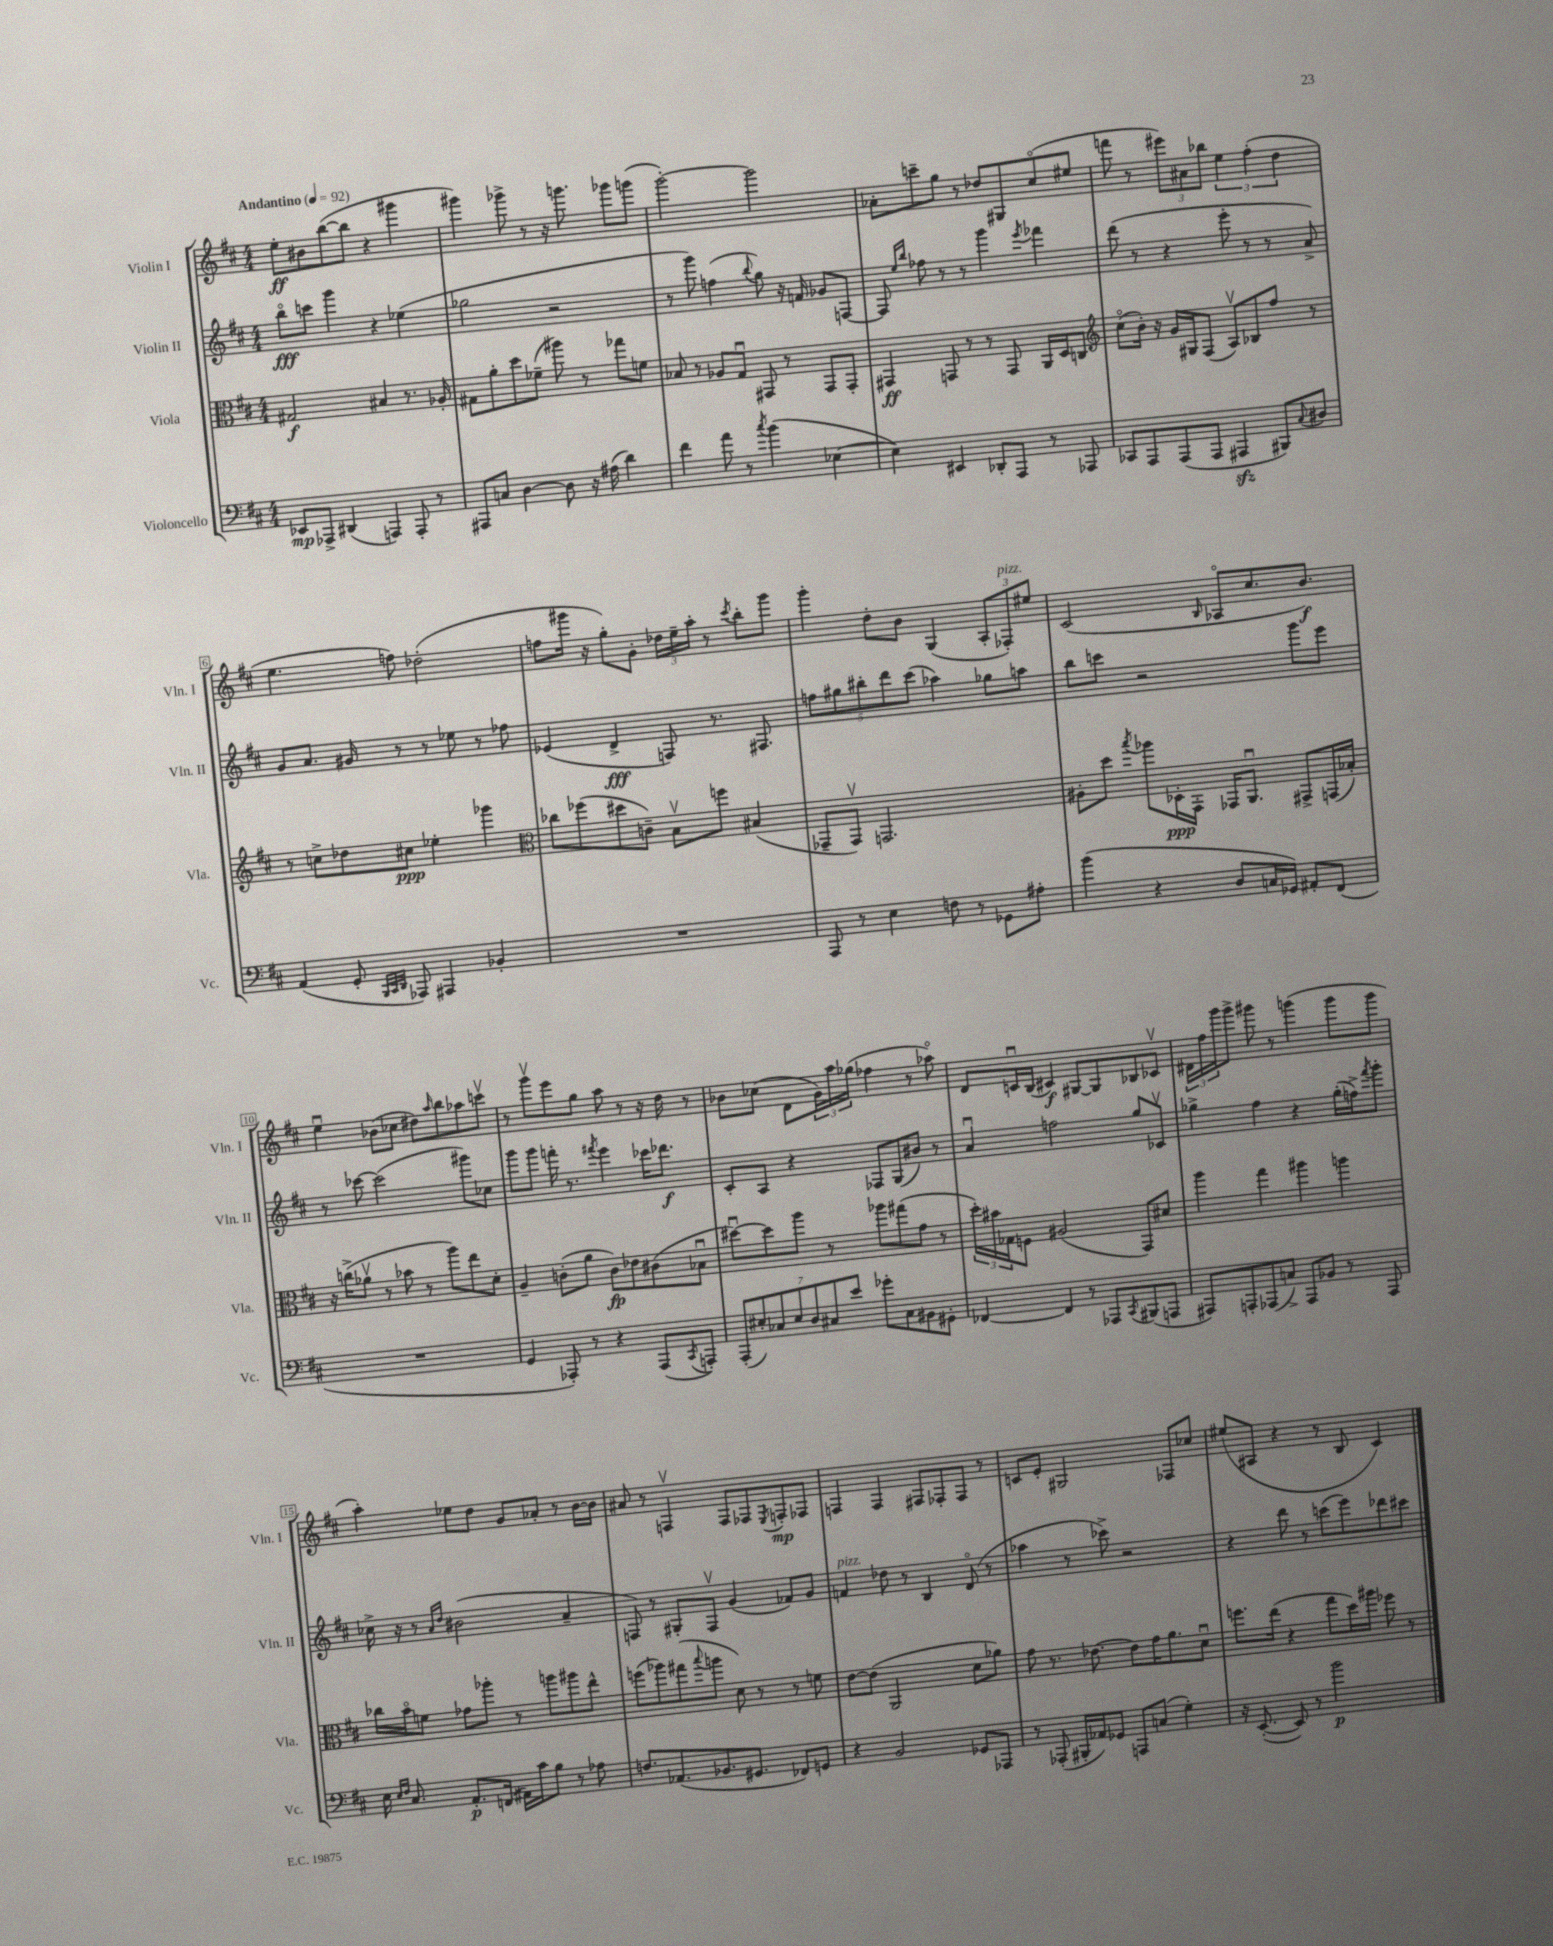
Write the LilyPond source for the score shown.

<<
\new StaffGroup <<
\new Staff = "s0" \with { instrumentName = "Violin I" shortInstrumentName = "Vln. I" } {
    \clef treble \key d \major \numericTimeSignature \time 4/4 \tempo "Andantino" 4 = 92
    e''8-.\ff bis'8 b''8~( b''8 r4 gis'''4 |
    gis'''4) ges'''8-> r8 r16 g'''8. ges'''8 g'''8( |
    g'''2~-.) g'''2 |
    aes'8-. c'''8-- g''8 r8 des''8 gis8 cis''8\flageolet( eis''8 |
    f'''8 r8 \tuplet 3/2 { eis'''8) ais'8 bes''8 } \tuplet 3/2 { e''4 fis''4-.( d''4 } |
    e''4. f''8) des''2-.( |
    f''8 gis'''16 r16 g''8-.) g'8-. \tuplet 3/2 { des''16 e''16-- a''16-. } r8 \acciaccatura { cis'''8 } b''8-. gis'''8 |
    g'''4-. d''8-. b'8 g4( \tuplet 3/2 { a8-. fes8-.^\markup { \italic "pizz." }) eis''8 } |
    cis'2( \grace { b16 } aes8\flageolet cis''8. b'8.\f) |
    e''4\downbow bes'8( ces''8 dis''8) \grace { a''16 } b''8 aes''8 c'''8\upbow |
    r8 g'''8\upbow e'''8 g''8 a''8 r8 r16 d''16 r8 |
    bes'8 ces''8( d'8 \tuplet 3/2 { g'16) a''16 ges''16( } fes''4 r8 aes''8\flageolet) |
    d'8 c'16\downbow b16( cis'4\f) gis8~ gis8 bes8 ces'8\upbow |
    \tuplet 3/2 { dis'16 fis''16 g'''16 } g'''8-> gis'''8 r8 g'''4( g'''8 g'''8 |
    a''4-.) ees''8 d''8 g'8 aes'8-. r8 b'16~ b'16 |
    ais'8 r8 f4\upbow f8 fes8 \acciaccatura { e8 } f8-.\mp fes8 |
    f4 f4 fis8 fes8-. fes8 r8 |
    c'8 e'8-. gis2 fes8 ces''8 |
    eis''8( ais8 r4 r8 b8 cis'4) \bar "|." |
}
\new Staff = "s1" \with { instrumentName = "Violin II" shortInstrumentName = "Vln. II" } {
    \clef treble \key d \major \numericTimeSignature \time 4/4
    b''8\flageolet\fff c'''8 g'''4 r4 ees''4( |
    ges''2 r2 |
    r8 g'''8) f''4( \appoggiatura { b''8 } g''8) r16 f'16 ges'8 f8~ |
    f8 \grace { e''16 b''16 } fes''8 r8 r8 g'''4 \acciaccatura { e'''8 } fes'''4 |
    d'''8( r8 r4 e'''8-. r8 r8 a'8->) |
    g'8 a'8. gis'16 r8 r8 ees''8 r8 fes''8 |
    ees'4( d'4->\fff f8) r8. fis8. |
    \tuplet 5/4 { f''8 gis''8 bis''8-. d'''8 cis'''8( } aes''4) ges''8 a''8 |
    b''8 c'''8 r2 g'''8 e'''8 |
    r8 ces'''8~ ces'''2( gis'''8) ces''8 |
    g'''8 g'''8 f'''16-. r8. \acciaccatura { fis'''8 } e'''4 ces'''16 des'''8.\f |
    cis'8-. a8 r4 fes8 g8( bis'8) r8 |
    a'4\downbow f''2 g''8 ces'8\upbow |
    ges''4-> fis''4 r4 ges''16-.( f''16->) \acciaccatura { fis'''8 } g'''8-. |
    ces''16-> r16 r8 \grace { a'16 d''16 } bis'2( a'4-- |
    f8) r8 gis8-. f8\upbow g'4( fes'8) g'8 |
    f'4^\markup { \italic "pizz." } des''8 r8 b4 d'8\flageolet( r8 |
    aes''4 r8 ces'''8->) r2 |
    r4 d'''8 r8 c'''8( e'''8) des'''8 cis'''8 \bar "|." |
}
\new Staff = "s2" \with { instrumentName = "Viola" shortInstrumentName = "Vla." } {
    \clef alto \key d \major \numericTimeSignature \time 4/4
    gis2\f bis4 r8. aes16-. |
    gis8 a'8-. d''8 fes'8--( ais''8) r8 ges''8 f'8 |
    bes8 r8 aes8 g8\downbow gis,8 r8 gis,8 gis,8-. |
    gis,4\ff g,8 r8 r8 g,8 a,16 d16 c8 |
    \clef treble cis''8\flageolet( b'16-.) r16 g'16 gis16 fis8( a8\upbow) bes8 fis''8 r8 |
    r8 c''8-> des''8 cis''8\ppp ees''4-. ges'''4 |
    \clef alto ces''8 fes''8( dis''8 c'8--) b8\upbow f''8 bis4( |
    ges,8-- ges,8\upbow) g,2. |
    ais8-. d''8 \acciaccatura { b''8 } aes''8 des16-.\ppp g,16-. ges,16 a,8.\downbow gis,8-> g,16( bes16-.) |
    r16 c''16->( aes'8\upbow r8 bes'8 r8 a''8) e''8 d'8-. |
    a4-- c'8-.( a'8 c'8\fp) ees'8 cis'8( bes8\downbow |
    dis''8~\downbow) dis''8 a''8 r8 aes''8 gis''8( g'8 r8 |
    \tuplet 3/2 { d''16-.) bis'16 ges16 } f8 ais2( g,8) dis'8 |
    a''4 g''4 ais''4 a''4 |
    ces''16 b'16\flageolet f'8 ges'8 aes''8-. r8 a''8 ais''8 e''8-^ |
    f''8( aes''8) gis''8( \appoggiatura { b''8 } a''8 d'8) r8 r8 f'8 |
    e'8~ e'8( a,2 d'8 aes'8) |
    g'8 r8. ees'8.~ ees'8 g'16 a'8. d'8\downbow |
    f''8. e''16( r4 g''8 d''16) ais''16 fes''8 r8 \bar "|." |
}
\new Staff = "s3" \with { instrumentName = "Violoncello" shortInstrumentName = "Vc." } {
    \clef bass \key d \major \numericTimeSignature \time 4/4
    ees,8\mp aes,,8-> dis,4( a,,4) a,,8-. r8 |
    ais,,8 c8 d4~ d8 r16 ais16( d'4) |
    fis'4 a'8 r8 \acciaccatura { cis''8 } b'4( ees4~ |
    ees4) eis,4 des,8-. a,,8 r8 aes,,8 |
    ces,8 a,,8 a,,8( a,,8 ais,,4\sfz bis,,8) \appoggiatura { cis8 } dis8 |
    a,4( g,8-. \grace { b,,32 cis,32 d,32 } aes,,8) ais,,4 bes,4-. |
    R1 |
    a,,8 r8 e4 f8 r8 ges,8 ais8-. |
    b'4( r4 d8 c16 ges,16) ais,8-. fis,8( |
    R1 |
    g,4 aes,,8-.) r8 r4 aes,,8( \acciaccatura { cis,8 } a,,8-.) |
    \tuplet 7/4 { a,,8-.( eis8-.) ces8 eis8 d8 cis8 e'8 } ges'8-. cis8 bis,8 gis,8-. |
    fes,4~ fes,4 r8 aes,,8 \acciaccatura { cis,8 } bis,,8( a,,8 |
    ais,,8) a,,8-. aes,,8( c8->) aes,,8 bes,8 r8 aes,,8 |
    e16 \grace { e16 fis16 } cis8. a,8.-.\p f,16( ais,16) cis'16 b8 r8 aes8 |
    f8. aes,8.( bes,8. gis,8. fes,8) g,8 |
    r4 b,2 ges,8 aes,,8 |
    r8 aes,,8-.( bis,,16-. aes,16) ges,8 a,,8 c8( g4-.) |
    r16 e,8.~-.( e,8) r8 b'2\p \bar "|." |
}
>>
>>
\layout { \context { \Score \override BarNumber.stencil = #(make-stencil-boxer 0.1 0.3 ly:text-interface::print) } }
